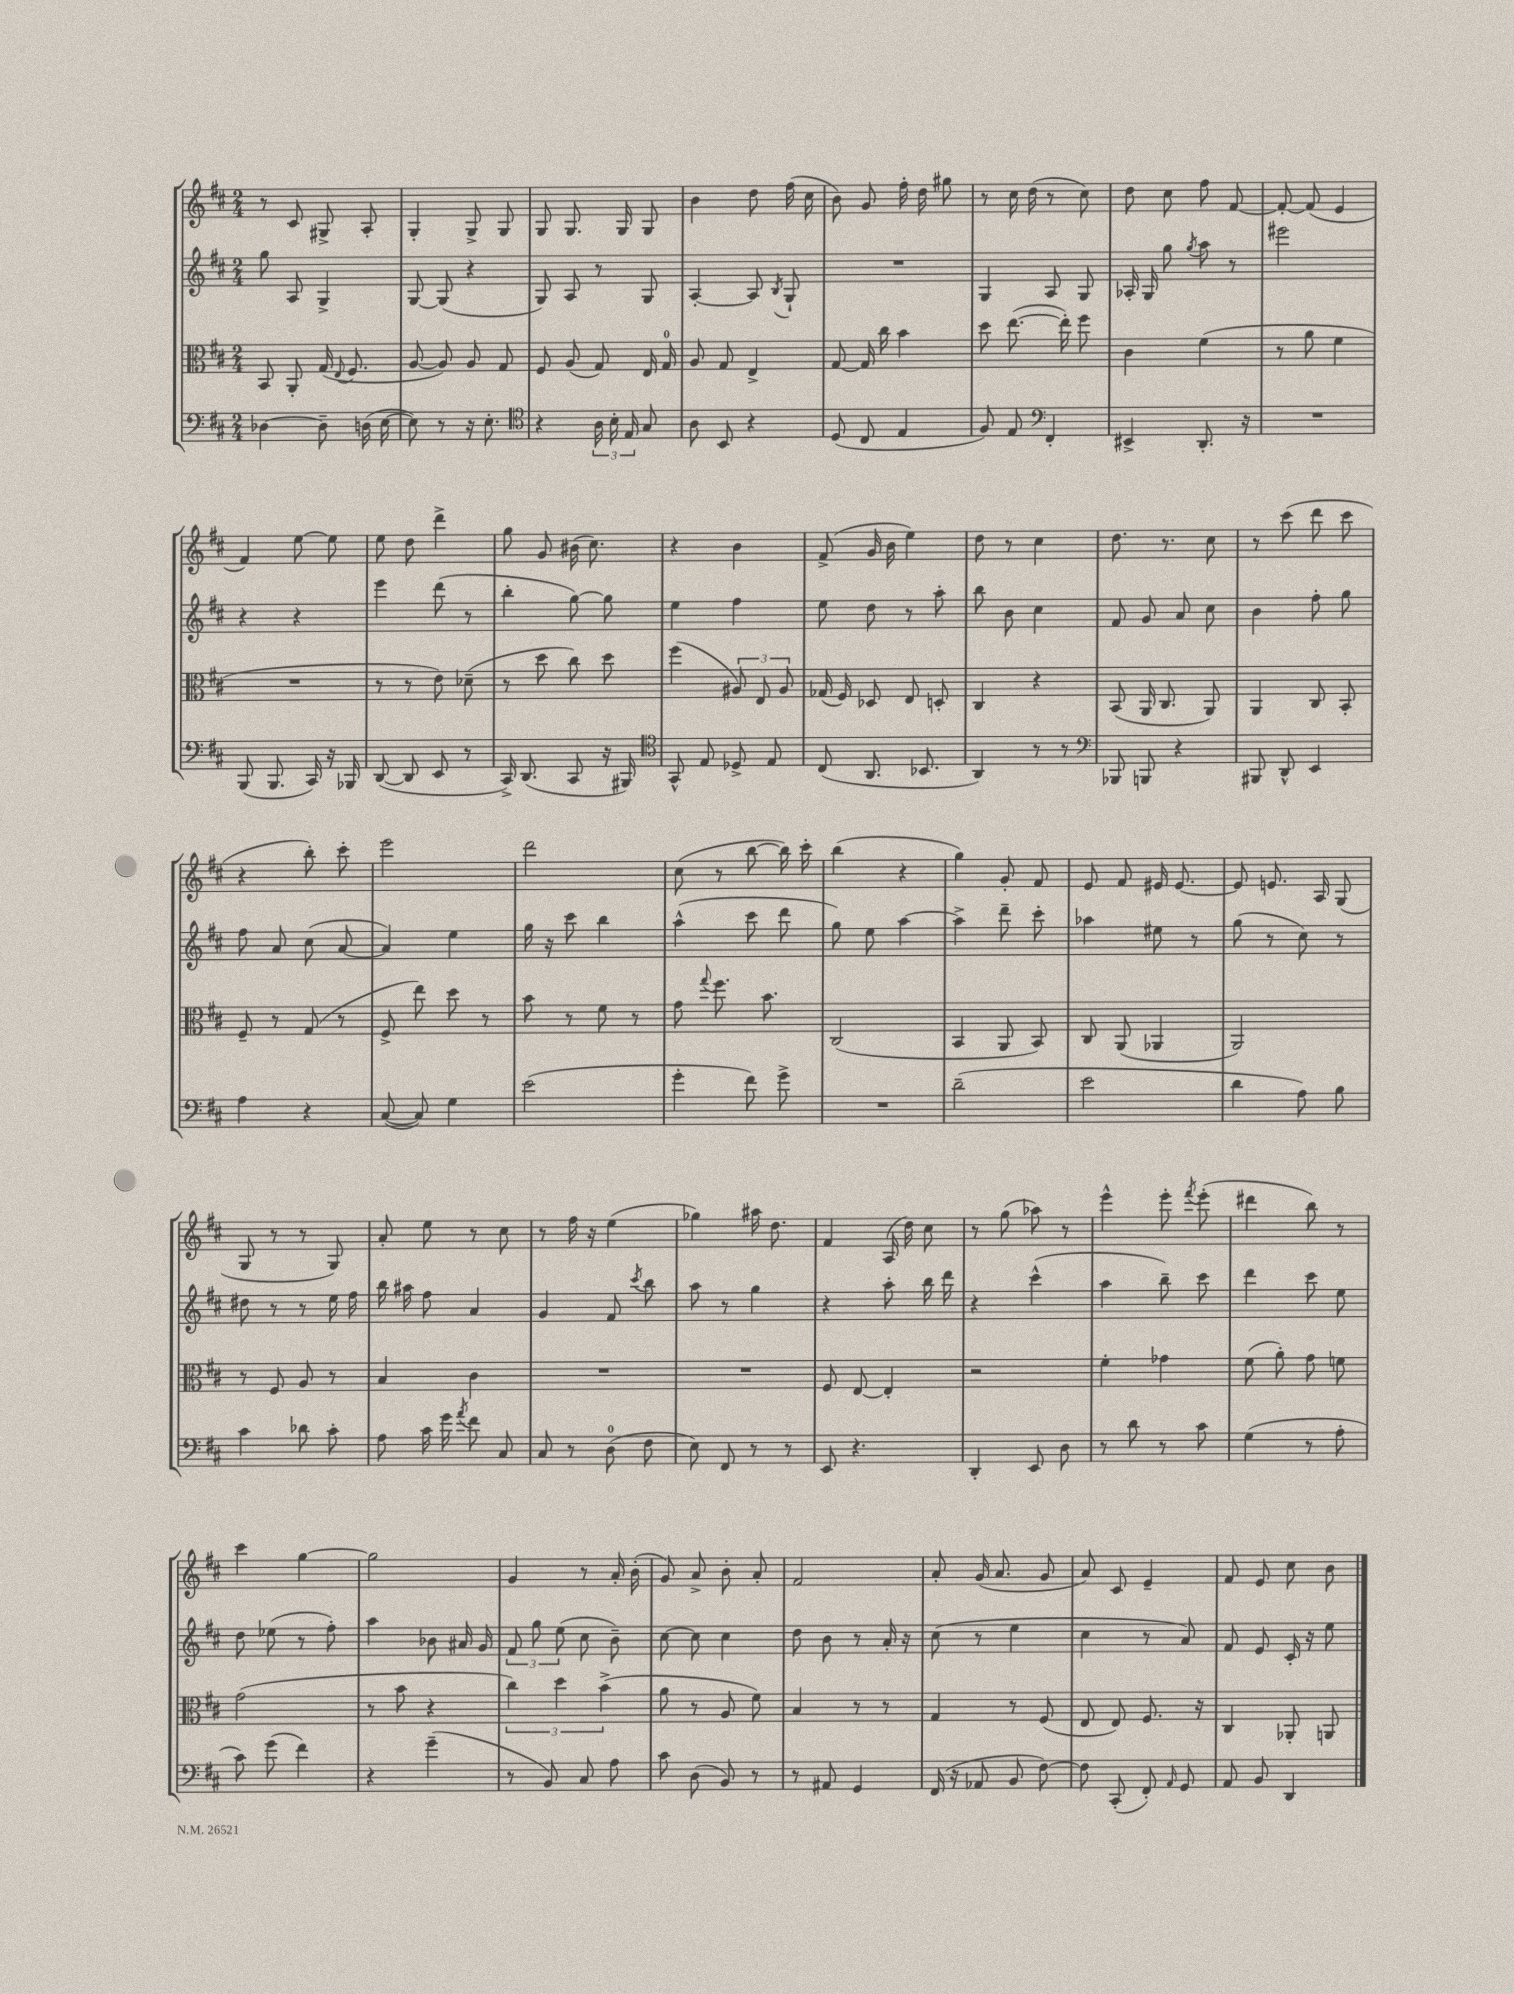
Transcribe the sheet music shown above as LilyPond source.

<<
\new StaffGroup <<
\new Staff = "s0" {
    \clef treble \key d \major \numericTimeSignature \time 2/4
    \autoBeamOff r8 cis'8 gis8-> a8-. |
    g4-. g8-> g8 |
    g8 g8. g16 g8 |
    b'4 d''8 fis''16( cis''16 |
    b'8) g'8 fis''16-. d''16 gis''8 |
    r8 cis''16 d''16( r8 cis''8) |
    d''8 cis''8 fis''8 fis'8~ |
    fis'8~-. fis'8( e'4 |
    fis'4) e''8~ e''8 |
    e''8 d''8 d'''4-> |
    g''8 g'8 bis'16( cis''8.) |
    r4 b'4 |
    fis'8->( g'16 b'16 e''4) |
    d''8 r8 cis''4 |
    d''8. r8. cis''8 |
    r8 cis'''8( d'''8 cis'''8 |
    r4 b''8-.) cis'''8-. |
    e'''2 |
    d'''2 |
    cis''8( r8 b''8~ b''16) cis'''16-. |
    b''4( r4 |
    g''4) g'8-. fis'8 |
    e'8 fis'8 eis'16 eis'8.~ |
    eis'8 e'8. a16 g8( |
    g8 r8 r8 g8) |
    a'8-. e''8 r8 cis''8 |
    r8 fis''16 r16 e''4( |
    ges''4) ais''16 d''8. |
    fis'4 a16( d''16) cis''8 |
    r8 g''8( aes''8) r8 |
    e'''4-^ e'''8-. \acciaccatura { fis'''8 } e'''8-.( |
    dis'''4 b''8) r8 |
    cis'''4 g''4~ |
    g''2 |
    g'4 r8 a'16-. b'16-.( |
    g'8) a'8-> b'8-. a'8-. |
    fis'2 |
    a'8-. g'16( a'8. g'8 |
    a'8) cis'8 e'4-- |
    fis'8 e'8 cis''8 b'8 \bar "|." |
}
\new Staff = "s1" {
    \clef treble \key d \major \numericTimeSignature \time 2/4
    \autoBeamOff g''8 a8 g4-> |
    g8~ g8( r4 |
    g8) a8 r8 g8 |
    a4~-. a8 \acciaccatura { b8 } g8-! |
    R2 |
    g4 a8 g8 |
    aes16-. g16 g''8 \acciaccatura { g''8 } a''8 r8 |
    eis'''2 |
    r4 r4 |
    e'''4 d'''8( r8 |
    b''4-. g''8~) g''8 |
    e''4 fis''4 |
    e''8 d''8 r8 a''8-. |
    b''8 b'8 cis''4 |
    fis'8 g'8 a'8 cis''8 |
    b'4 fis''8-. g''8 |
    fis''8 a'8 cis''8( a'8~ |
    a'4) e''4 |
    g''16 r16 cis'''8 b''4 |
    a''4-^( cis'''8 d'''8 |
    g''8) e''8 a''4~ |
    a''4-> d'''8-- cis'''8-. |
    aes''4 eis''8 r8 |
    g''8( r8 cis''8) r8 |
    dis''8 r8 r8 e''16 fis''16 |
    b''16 ais''16 fis''8 a'4 |
    g'4 fis'8 \acciaccatura { cis'''8 } b''8 |
    a''8 r8 g''4 |
    r4 a''8-. b''16 d'''16 |
    r4 cis'''4-^( |
    a''4 b''8--) cis'''8 |
    d'''4 cis'''8 e''8 |
    d''8 ees''8( r8 fis''8-.) |
    a''4 bes'8 ais'16 g'16 |
    \tuplet 3/2 { fis'8 g''8 e''8( } cis''8 b'8--) |
    cis''8~ cis''8 cis''4 |
    d''8 b'8 r8 a'16-. r16 |
    cis''8( r8 e''4 |
    cis''4 r8 a'8) |
    fis'8 e'8 cis'16-. r16 e''8 \bar "|." |
}
\new Staff = "s2" {
    \clef alto \key d \major \numericTimeSignature \time 2/4
    \autoBeamOff b,8 a,8-. g16( \appoggiatura { e8 } fis8. |
    a8~ a8) a8 g8 |
    fis8 a8( g8) e16 g16-0 |
    a8 g8 e4-> |
    g8~ g16 cis''16 b'4 |
    d''8 e''8.~( e''16-.) fis''8 |
    cis'4 fis'4( |
    r8 a'8 fis'4 |
    R2 |
    r8 r8 e'8) des'8--( |
    r8 d''8 cis''8) d''8 |
    fis''4( \tuplet 3/2 { ais8) e8 ais8 } |
    ges16( fis16) des8 e8 d8-. |
    cis4 r4 |
    b,8( a,16 cis8. a,8) |
    a,4 cis8 b,8-. |
    fis8-- r8 g8( r8 |
    fis8-> e''8) d''8 r8 |
    b'8 r8 fis'8 r8 |
    g'8 \appoggiatura { g''8 } fis''8. b'8. |
    cis2( |
    b,4 a,8 b,8) |
    cis8 a,8( aes,4 |
    a,2) |
    r8 fis8 a8 r8 |
    b4 cis'4 |
    R2 |
    R2 |
    fis8 e8~ e4-. |
    r2 |
    fis'4-. ges'4 |
    fis'8( a'8-.) g'8 f'8 |
    g'2( |
    r8 b'8 r4 |
    \tuplet 3/2 { cis''4) d''4 b'4->( } |
    a'8 r8 a8 fis'8) |
    b4 r8 r8 |
    g4 r8 fis8( |
    e8 e8) fis8. r16 |
    cis4 aes,8-. a,8 \bar "|." |
}
\new Staff = "s3" {
    \clef bass \key d \major \numericTimeSignature \time 2/4
    \autoBeamOff des4~ des8-- d16( e16~ |
    e8) r8 r16 e8.-. |
    \clef tenor r4 \tuplet 3/2 { a16 b16-. e16 } g8 |
    a8 b,8 r4 |
    d8( cis8 e4 |
    fis8) e8 \clef bass fis,4-. |
    eis,4-> d,8.-. r16 |
    R2 |
    b,,8( b,,8. cis,16) r16 bes,,16 |
    d,8~( d,8 e,8 r8 |
    cis,16->) d,8.( cis,8 r16 bis,,16) |
    \clef tenor g,8-^ e8 des8-> e8 |
    cis8( a,8. bes,8. |
    a,4) r8 r8 |
    \clef bass bes,,8 b,,8 r4 |
    bis,,8 d,8-^ e,4 |
    a4 r4 |
    cis8~( cis8) g4 |
    e'2( |
    g'4-. fis'8) g'8-> |
    R2 |
    d'2--( |
    e'2 |
    d'4 a8) b8 |
    cis'4 des'8 cis'8-. |
    a8 cis'16 g'16 \acciaccatura { a'8 } fis'8 cis8 |
    cis8 r8 d8-0( fis8 |
    e8) fis,8 r8 r8 |
    e,8 r4. |
    d,4-. e,8 d8 |
    r8 d'8 r8 cis'8 |
    g4( r8 a8-. |
    cis'8) g'8( fis'4) |
    r4 g'4--( |
    r8 b,8) cis8 a8 |
    cis'8 d8( b,8) r8 |
    r8 ais,8 g,4 |
    fis,16( r16 aes,8 b,8 fis8~) |
    fis8 cis,8-.( fis,8-.) \grace { a,16 } g,8 |
    a,8 b,8 d,4 \bar "|." |
}
>>
>>
\layout { \context { \Score \remove "Bar_number_engraver" } }
